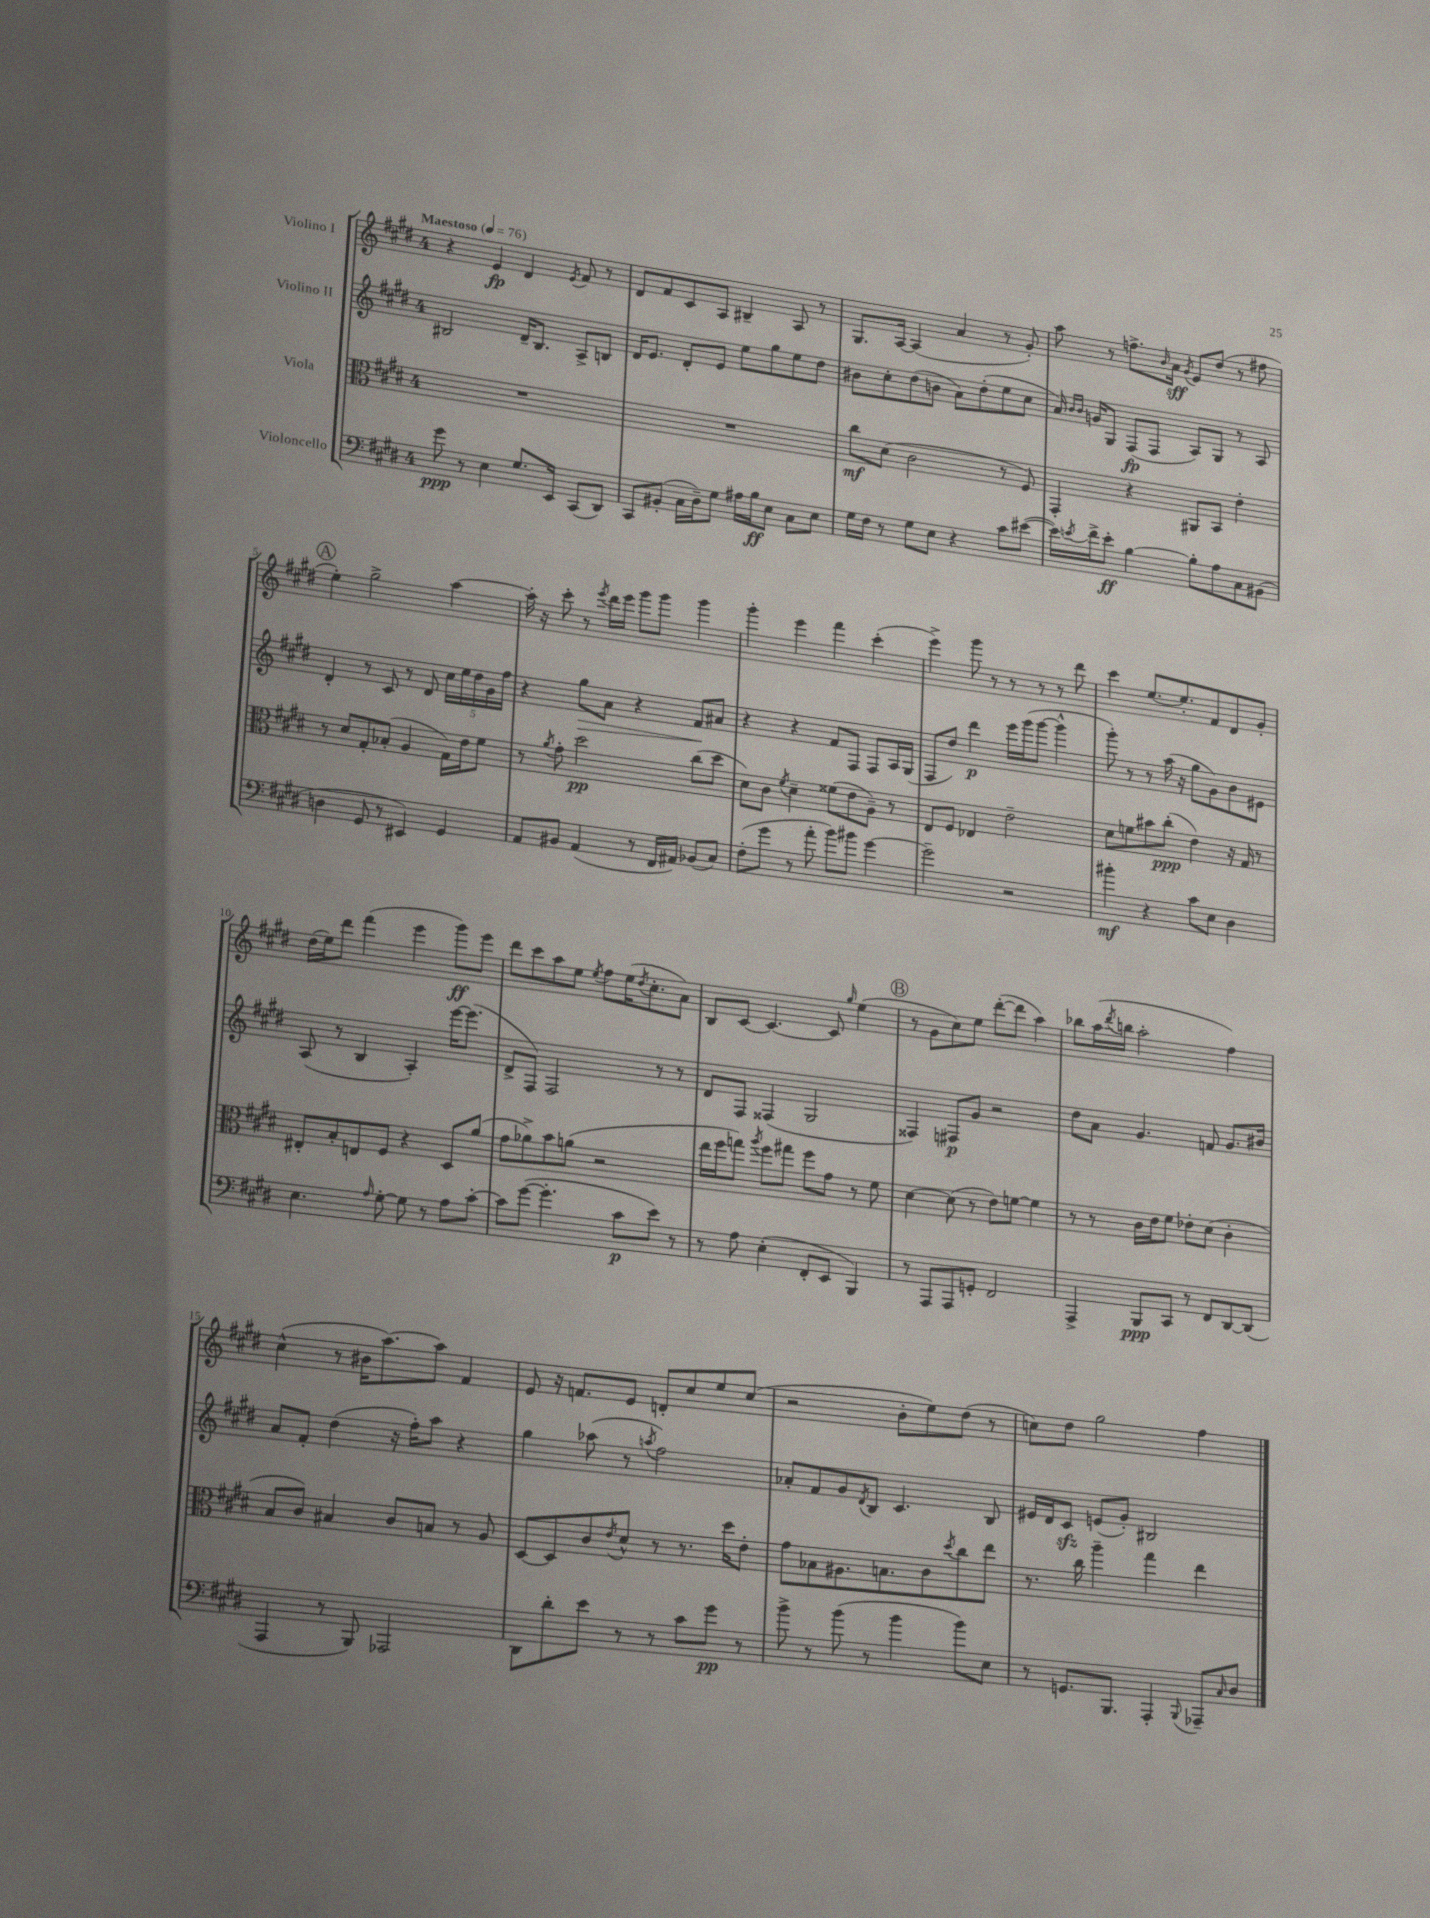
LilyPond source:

<<
\new StaffGroup <<
\new Staff = "s0" \with { instrumentName = "Violino I" } {
    \clef treble \key e \major \once \override Staff.TimeSignature.style = #'single-digit \time 4/4 \tempo "Maestoso" 4 = 76
    r4 e'4\fp dis'4 \acciaccatura { e'8 } fis'8 r8 |
    dis'8 fis'8 cis'8 a8 bis4-- a8 r8 |
    gis8. a16~ a4( a'4 r8 gis'8-.) |
    a''8 r8 f''8.-> \grace { b'16 } a'16\sff \acciaccatura { gis'8 } e'8 dis''8( r8 fis''8 |
    \mark \markup { \circle "A" } e''4-.) gis''2-> a''4~ |
    a''16-. r16 cis'''8-. r8 \acciaccatura { e'''8 } dis'''16 e'''16 gis'''8 gis'''8 gis'''4 |
    gis'''4-. e'''4 fis'''4 cis'''4-.( |
    e'''4->) gis'''8 r8 r8 r8 r8 dis'''8 |
    cis'''4 e''8.~ e''8.-. fis'8 dis'8 gis'8-. |
    dis''16( e''16) dis'''8 fis'''4( e'''4 gis'''8\ff) e'''8 |
    dis'''8 cis'''8 a''8 e''8 \acciaccatura { e''8 } fis''8 e''16( \acciaccatura { dis''8 } cis''8.-. a'8) |
    b8 cis'8~ cis'4.~ cis'8 \grace { gis''16 } e''4( |
    \mark \markup { \circle "B" } r8 gis'8 cis''8) e''8 dis'''8~-.( dis'''8 a''4) |
    bes''8 a''16( \acciaccatura { dis'''8 } b''16 a''2-. fis''4) |
    cis''4-^( r8 bis'16 a''8.~) a''8 fis'4 |
    e'8 r16 f'8. e'8 d'8-. cis''8 e''8 cis''8( |
    r2 b'8-. e''8) dis''8( r8 |
    c''8) dis''8 gis''2 fis''4 \bar "|." |
}
\new Staff = "s1" \with { instrumentName = "Violino II" } {
    \clef treble \key e \major \once \override Staff.TimeSignature.style = #'single-digit \time 4/4
    bis2 dis'16-- bis8. a8-> b8 |
    dis'16 e'8. dis'8-. e'8 e''8 gis''8 e''8 dis''8 |
    bis'8 cis''8-. dis''8( b'8 a'8) dis''8-.( e''8 cis''8 |
    a'16) \grace { b'16 b'16 } g'16 gis8 fis8\fp( fis8 a8) gis8 r8 a8 |
    \mark \markup { \circle "A" } dis'4-. r8 cis'8 r8 dis'8 \tuplet 5/4 { cis''16 e''16 dis''16 gis'16 fis''16 } |
    r4 gis''8\> a'8 r4 fis'8\! ais'8 |
    r4 r4 fis'8 fis8 fis8 a16 gis16( |
    fis8 dis''8) dis'''4\p e'''16 gis'''16( gis'''8~ gis'''4-^ |
    gis'''8-.) r8 r8 a''16( r16 gis''8 gis'8) b'8 eis'8 |
    a8( r8 b4 a4-.) e'''16~ e'''8.( |
    dis'8-> fis8) fis2 r8 r8 |
    dis'8 fis8 fisis4( gis2 |
    \mark \markup { \circle "B" } fisis4) fis8\p gis'8 r2 |
    dis''8 a'8 gis'4. f'8 gis'8. bis'16 |
    a'8 fis'8-. dis''4( r16 fis''16-.) a''8 r4 |
    gis''4 aes''8( r8 \acciaccatura { a''8 } fis''2) |
    aes'8-. fis'8 gis'8 \acciaccatura { dis'8 } b8 cis'4. b8 |
    eis'16 dis'16 cis'8\sfz e'8( gis'8-.) bis2 \bar "|." |
}
\new Staff = "s2" \with { instrumentName = "Viola" } {
    \clef alto \key e \major \once \override Staff.TimeSignature.style = #'single-digit \time 4/4
    R1 |
    R1 |
    cis''8\mf dis'8( cis'2 r8 fis8) |
    gis,4-. r4 ais,8 b,8 e'4-. |
    \mark \markup { \circle "A" } r8 dis'8 gis8-. bes8-.( a4 gis16) e'16 fis'8 |
    r8 \acciaccatura { a'8 } gis'8-. dis''2\pp cis''8( dis''8 |
    dis'8) cis'8 \acciaccatura { fis'8 } dis'4-- fisis'8( e'8 a8--) r8 |
    e8 fis8 ees4 e'2-- |
    dis'8 f'8 bis'8 cis''8-.\ppp( e'4) r16 gis16 r8 |
    eis8-. b8-. e8 fis8 r4 dis8 a'8( |
    gis'8 aes'8->) b'8 a'8( r2 |
    e''16 fis''16 g''8) \acciaccatura { a''8 } fis''8 gis''8 fis''8 gis'8 r8 fis'8 |
    \mark \markup { \circle "B" } dis'4~ dis'8( r8 e'8) f'8~ f'4 |
    r8 r8 cis'16 e'16 fis'8 ees'8-. dis'8( cis'4-. |
    b8 cis'8) bis4 cis'8 b8 r8 a8 |
    dis8~ dis8 cis'8 \acciaccatura { e'8 } dis'8-^ r8 r8. dis''16 e'8-. |
    gis'8 bes8 ais8. b8. cis'8 \acciaccatura { dis''8 } cis''8 e''8 |
    r8. cis''16 a''4-- gis''4 e''4 \bar "|." |
}
\new Staff = "s3" \with { instrumentName = "Violoncello" } {
    \clef bass \key e \major \once \override Staff.TimeSignature.style = #'single-digit \time 4/4
    gis'8\ppp r8 e4 gis8. e,16 cis,8( dis,8) |
    cis,8 bis,8-.( cis16 dis16--) gis8 ais16 b16\ff e8 cis8 e8 |
    gis16 fis16 r8 gis8 e8 r4 cis'8 eis'8~( |
    eis'16) \acciaccatura { e'8 } fis'16-> e'8-.\ff b4~ b8-. a8 cis8 bis,8( |
    \mark \markup { \circle "A" } d4 gis,8 r8 eis,4) gis,4 |
    a,8 bis,8 a,4( r8 fis,16 ais,16) bes,8( cis8) |
    fis8-.( gis'8 r8 a'8-. b'8) bis'8 gis'4~ |
    gis'2-- r2 |
    bis'4-.\mf r4 cis'8 e8 dis4 |
    e4. \grace { a16 } gis8~-. gis8 r8 a8 cis'8~-. |
    cis'8 gis'8~( gis'4.-. cis'8\p e'8) r8 |
    r8 a8 e4-.( fis,8-. e,8 b,,4) |
    \mark \markup { \circle "B" } r8 a,,8 a,,8 g,8-. fis,2 |
    a,,4-> b,,8\ppp cis,8 r8 fis,8 dis,8~ dis,8( |
    a,,4 r8 b,,8) aes,,2 |
    dis,8 dis'8-. e'8 r8 r8 cis'8 gis'8\pp r8 |
    b'8-> r8 b'8( r8 b'4 b'8) e8 |
    r8 g,8. b,,8. a,,4-. \appoggiatura { b,,8 } aes,,8-- \grace { cis16 } dis8 \bar "|." |
}
>>
>>
